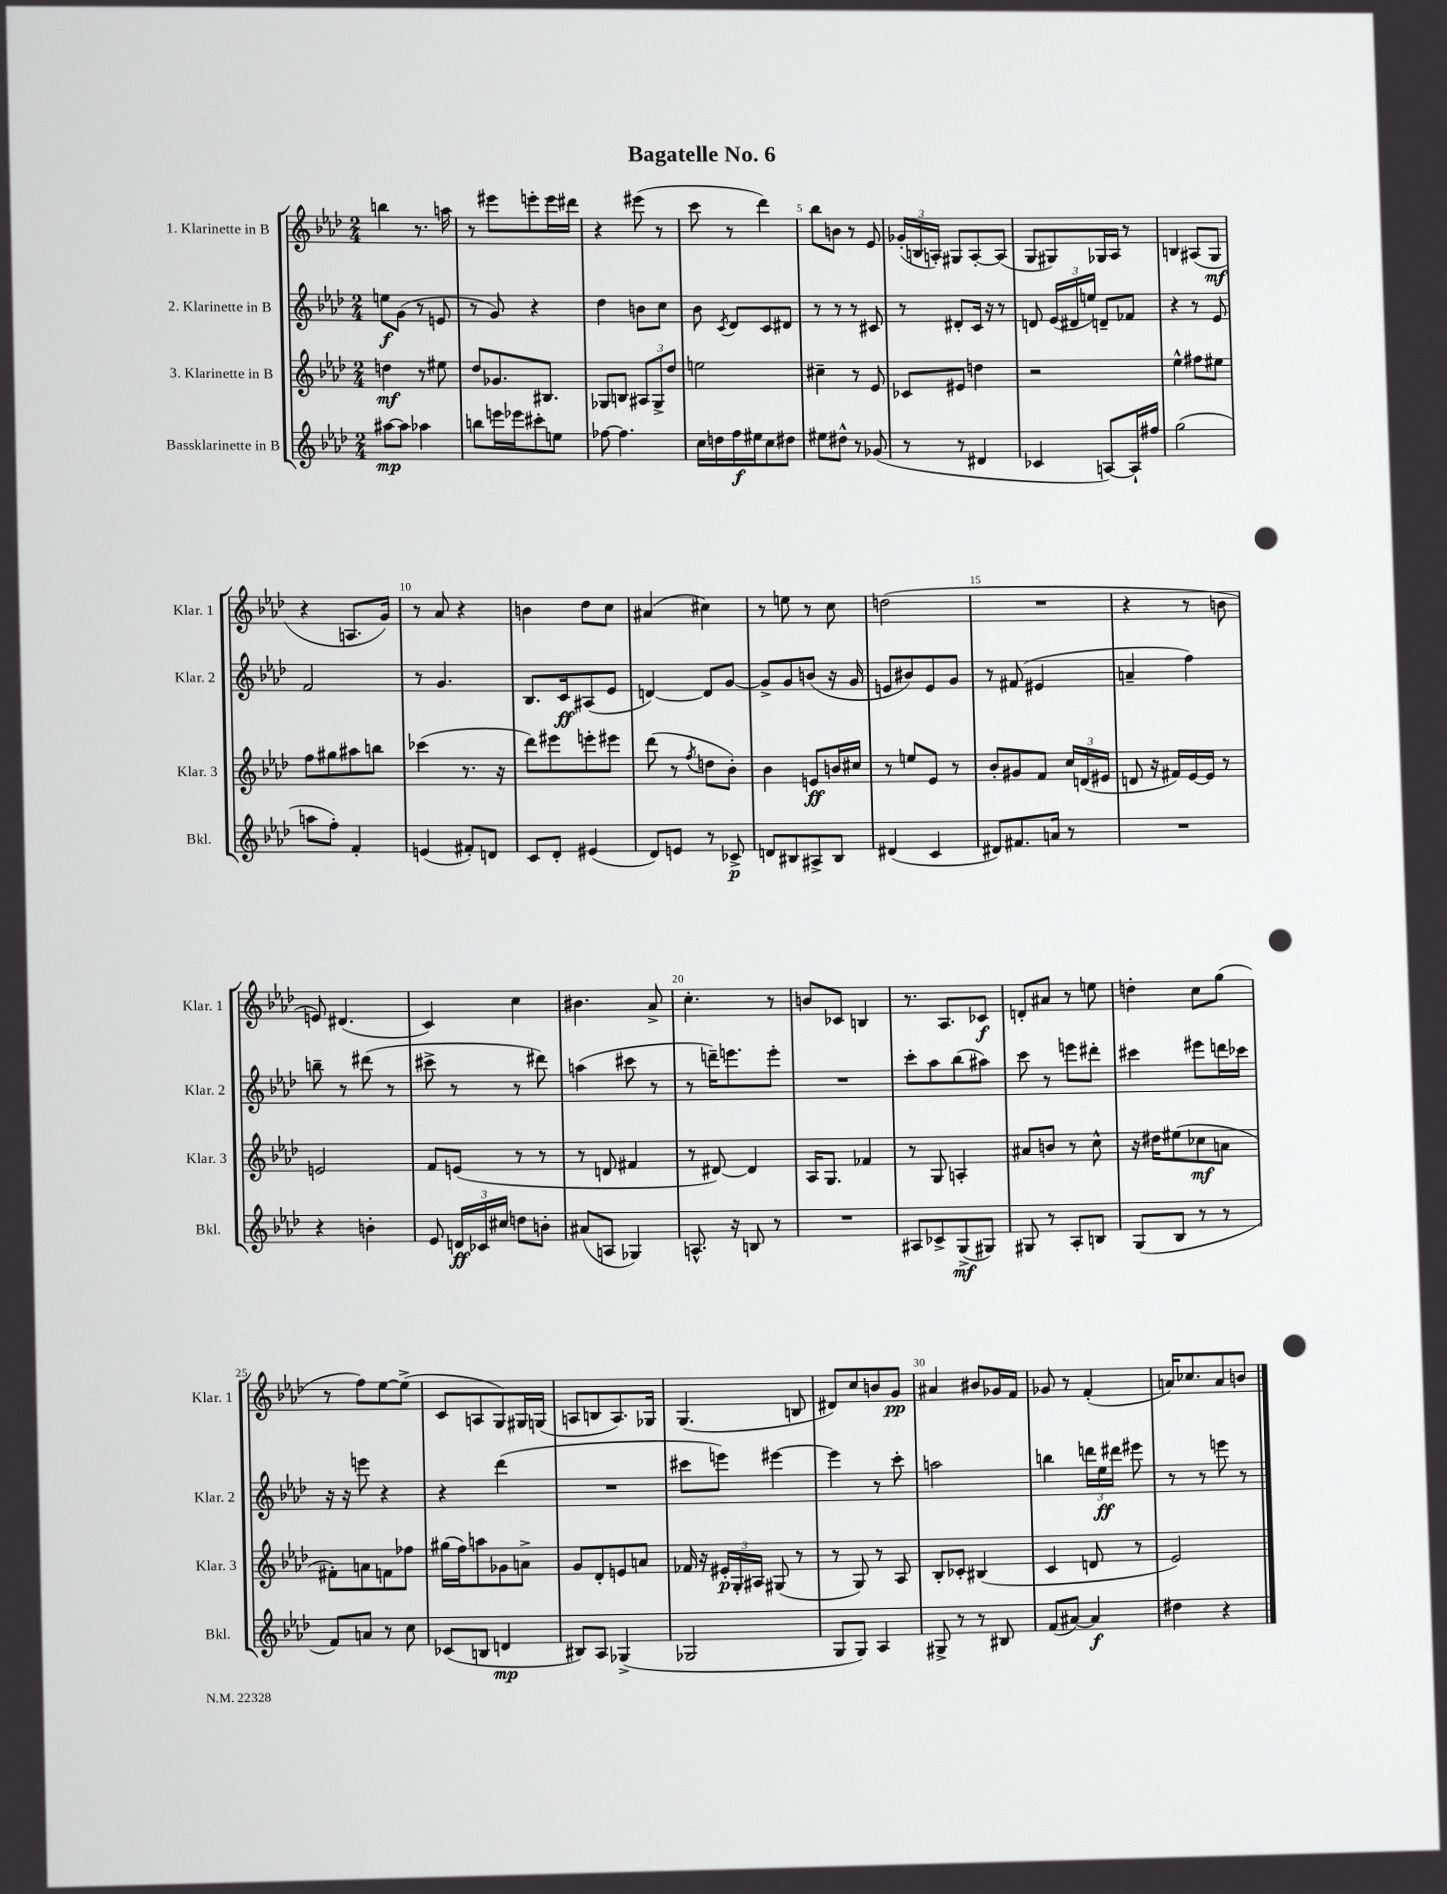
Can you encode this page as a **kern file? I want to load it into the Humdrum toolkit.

**kern	**kern	**kern	**kern
*staff4	*staff3	*staff2	*staff1
*clefG2	*clefG2	*clefG2	*clefG2
*k[b-e-a-d-]	*k[b-e-a-d-]	*k[b-e-a-d-]	*k[b-e-a-d-]
*M2/4	*M2/4	*M2/4	*M2/4
[8aa#	4dd	8ee	4bb
8aa#]	.	(8g	.
4aa-	8r	8r	8.r
.	8ee#	8e	.
.	.	.	16aa
=	=	=	=
8bb	8dd-	8r	8r
16eee	8.g-	8g)	8eee#
16eee-	.	.	.
8ccc#'	.	4r	8eee'
.	8.B#	.	.
8ee	.	.	16eee
.	.	.	16ddd#
=	=	=	=
[8ff-	8G-	4dd-	4r
4.ff-]	8B	.	.
.	12A#	8b	(8eee#
.	12G-^	.	.
.	.	8cc	8r
.	12dd-	.	.
=	=	=	=
16cc	2ee	8b-	8ccc
16dd	.	.	.
.	.	8qc	.
16ff	.	8d-	8r
16ee#	.	.	.
8cc	.	8c	4ddd-)
8dd#	.	8d#	.
=	=	=	=
8ee#	4cc#~	8r	8bb-
8dd#^^	.	8r	8b
8r	8r	8r	8r
(8g-	8e-	8c#	8e-
=	=	=	=
8r	8c-	8r	(24g-'
.	.	.	24B
.	.	.	24A')
8r	8e#	8d#'	8G#
4d#	4dd	16c	[8A'
.	.	16r	.
.	.	8r	(8A]
=	=	=	=
4c-	2r	8d	8G
.	.	(24e-	8G#)
.	.	24d#	.
.	.	24ee)	.
[8A)	.	8d~	16G-
.	.	.	16A-
16A`]	.	8f-	8r
16ff#	.	.	.
=	=	=	=
(2gg	4ee-^^	4r	4B
.	8ff#	8r	(8A#
.	8ee#	8e-	8G
=	=	=	=
8aa	8ff	2f	4r
8ff')	8gg#	.	.
4f'	8aa#	.	8.A
.	8bb	.	.
.	.	.	16g)
=	=	=	=
(4e	(4ccc-	8r	8r
.	.	4.g	8a-
8f#')	8.r	.	4r
8d	.	.	.
.	16r	.	.
=	=	=	=
8c	8ddd-)	8.B-	4b
8d-'	8eee#	.	.
.	.	16c	.
(4e#	8eee'	(8A#	8dd-
.	8eee#	8e-	8cc
=	=	=	=
8d-)	(8ddd-	[4d)	(4a#
8e	8r	.	.
.	8qff	.	.
8r	8dd	8d]	4cc#)
8c-^	8b-')	[8g	.
=	=	=	=
8d	4b-	8g^]	8r
8B#	.	8g	8ee
8A#^	8e	(8b	8r
8B#	16b	16r	8cc
.	16cc#	16g	.
=	=	=	=
(4d#	8r	8e	(2dd
.	8ee	8b#)	.
4c	8e-	8e	.
.	8r	8g	.
=	=	=	=
8d#)	8b-'	8r	2r
8.f#	8g#	(8f#	.
.	8f	4e#	.
16a	.	.	.
8r	24cc	.	.
.	(24d	.	.
.	24e#	.	.
=	=	=	=
2r	8d	4a~	4r
.	16r	.	.
.	16f#)	.	.
.	[16e-	4ff)	8r
.	16e-]	.	.
.	8r	.	8b
=	=	=	=
4r	2e	8bb~	8e)
.	.	8r	(4.d#
4b'	.	(8ddd#	.
.	.	8r	.
=	=	=	=
8e-	8f	8ccc#^	4c)
24d	(8e	8r	.
24c-	.	.	.
24cc#	.	.	.
8dd	8r	8r	4cc
8b'	8r	8ddd#)	.
=	=	=	=
(8a#	8r	(4aa	4.b#
8A	8d	.	.
4G-)	4f#	8ccc#	.
.	.	8r	8a-^
=	=	=	=
8.A^^	8r	8r	4.cc'
.	[8d#)	16ddd~)	.
16r	.	8.eee	.
8B	4d#]	.	.
8r	.	8eee'	8r
=	=	=	=
2r	16A-	2r	8b
.	8.G	.	.
.	.	.	8c-
.	4f-	.	4B
=	=	=	=
8A#	8r	8ccc'	8.r
8c-^	8G	8aa-	.
.	.	.	8.A-
(8G^	4A'	(8bb-	.
8G#)	.	8aa#)	8c-
=	=	=	=
8G#	8a#	8ccc	8d'
8r	8b	8r	8a#
8A-'	8r	8eee	8r
8B	8cc^^	8ddd#'	8ee
=	=	=	=
(8G	16r	4ccc#	4dd'
.	16dd#	.	.
8B-	(8ee#	.	.
8r	8cc-	8eee#	8cc
8r	8a	16ddd	(8gg
.	.	16ccc-	.
=	=	=	=
8f)	8f#')	16r	8r
.	.	16r	.
8a	8a	8eee	8ff)
8r	8f	4r	[8ee-
8cc	8ff-	.	(8ee-^]
=	=	=	=
(8c-	(16gg#	4r	8c
.	16ff)	.	.
8B	8aa	.	8A
4d	8g-	(4ddd-	8G)
.	8a^	.	16G#
.	.	.	(16G
=	=	=	=
8B#)	8g	2r	8A
8A-	8d-'	.	8B
(4G-^	8e	.	8.A)
.	8a	.	.
.	.	.	16G-
=	=	=	=
2G-	16f-	8ccc#	(4.G
.	16r	.	.
.	24e#'	8eee)	.
.	24G'	.	.
.	24A#	.	.
.	(8G#	[4eee#	.
.	8r	.	8B
=	=	=	=
8G	8r	4eee#]	8d#)
8G)	8G)	.	8cc
4A-	8r	8r	8b
.	8A-	8ccc'	8g
=	=	=	=
8G#^	8B-'	2aa	4a#
8r	8c-'	.	.
8r	(4B#	.	8b#
8B#	.	.	16g-
.	.	.	16f
=	=	=	=
(8f	4c	4bb	8g-
[8a#)	.	.	8r
4a#]	8d	24ddd	(4f'
.	.	24ee-	.
.	.	24ddd#	.
.	8r	8eee#	.
=	=	=	=
4dd#	2e-)	8r	16a)
.	.	.	8.cc-
.	.	8r	.
4r	.	8eee	8a
.	.	8r	8b
==	==	==	==
*-	*-	*-	*-
